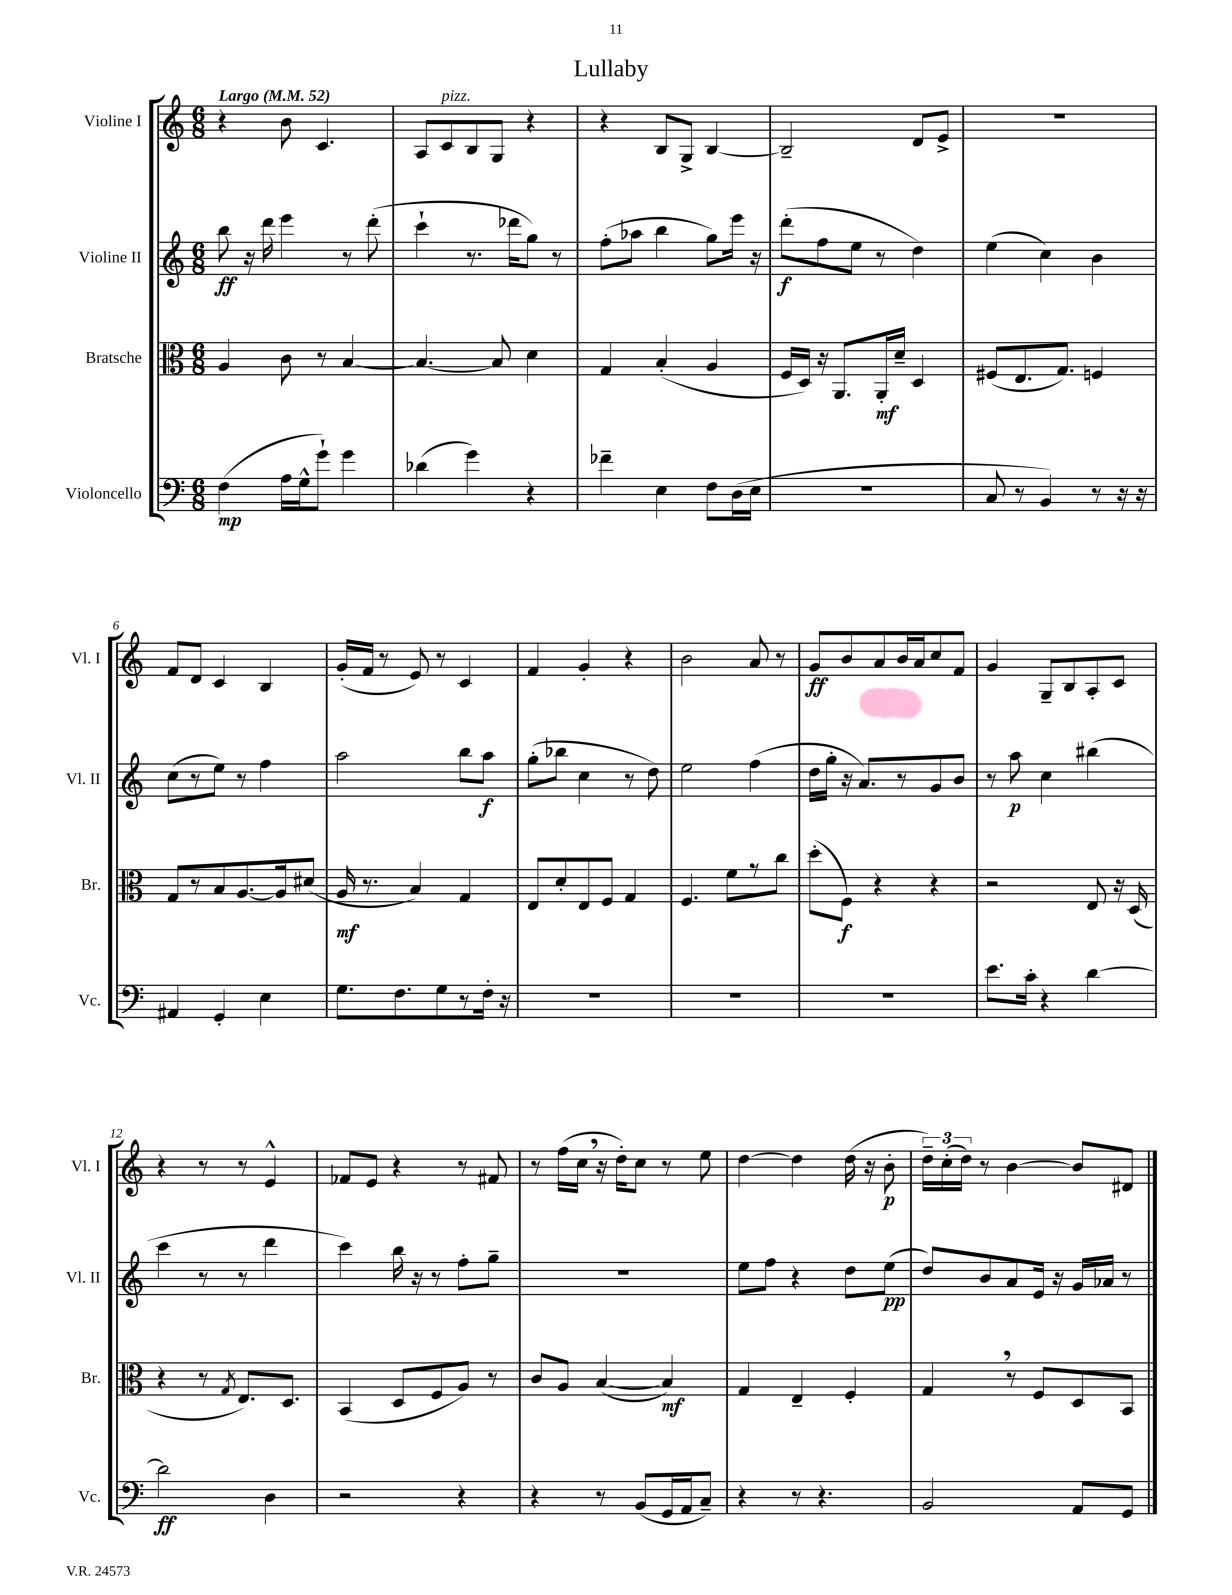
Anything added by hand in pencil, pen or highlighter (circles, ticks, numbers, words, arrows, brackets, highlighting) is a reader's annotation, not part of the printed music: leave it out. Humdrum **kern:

**kern	**dynam	**kern	**dynam	**kern	**dynam	**kern	**dynam
*part4	*part4	*part3	*part3	*part2	*part2	*part1	*part1
*staff4	*staff4	*staff3	*staff3	*staff2	*staff2	*staff1	*staff1
*I"Violoncello	*	*I"Bratsche	*	*I"Violine II	*	*I"Violine I	*
*I'Vc.	*	*I'Br.	*	*I'Vl. II	*	*I'Vl. I	*
*clefF4	*	*clefC3	*	*clefG2	*	*clefG2	*
*k[]	*	*k[]	*	*k[]	*	*k[]	*
*M6/8	*	*M6/8	*	*M6/8	*	*M6/8	*
*MM52	*	*MM52	*	*MM52	*	*MM52	*
=1	=1	=1	=1	=1	=1	=1	=1
!	!	!	!	!	!	!LO:TX:a:B:t=Largo	!
(4F\	mp	4A/	.	8bb\	ff	4r	.
.	.	.	.	16r	.	.	.
.	.	.	.	16ddd\	.	.	.
16A\LL	.	8c\	.	4eee\	.	8b\	.
16G^^\J	.	.	.	.	.	.	.
8g`\J)	.	8r	.	.	.	4.c/	.
4g\	.	[4B/	.	8r	.	.	.
.	.	.	.	(8ddd'\	.	.	.
=2	=2	=2	=2	=2	=2	=2	=2
(4d-X\	.	4.B/_	.	4ccc`\	.	8A/L	.
!	!	!	!	!	!	!LO:TX:a:i:t=pizz.	!
.	.	.	.	.	.	8c/	.
4g\)	.	.	.	8.r	.	8B/	.
.	.	8B/]	.	.	.	8G/J	.
.	.	.	.	16ddd-X\KL	.	.	.
4r	.	4d\	.	8gg\J)	.	4r	.
.	.	.	.	8r	.	.	.
=3	=3	=3	=3	=3	=3	=3	=3
4f-X~\	.	4G/	.	(8ff'\L	.	4r	.
.	.	.	.	8aa-X\J	.	.	.
4E\	.	(4B'/	.	4bb\	.	8B/L	.
.	.	.	.	.	.	8G^/J	.
8F\L	.	4A/	.	8gg\L)	.	[4B/	.
(16D\L	.	.	.	16eee\Jk	.	.	.
16E\JJ	.	.	.	16r	.	.	.
=4	=4	=4	=4	=4	=4	=4	=4
2.r	.	16F/LL	.	(8ddd'\L	f	2B~/]	.
.	.	16D/JJ)	.	.	.	.	.
.	.	16r	.	8ff\	.	.	.
.	.	8.AA/L	.	.	.	.	.
.	.	.	.	8ee\J	.	.	.
.	.	16AA'/L	mf	8r	.	.	.
.	.	16d~/JJ	.	.	.	.	.
.	.	4D/	.	4dd\)	.	8d/L	.
.	.	.	.	.	.	8e^/J	.
=5	=5	=5	=5	=5	=5	=5	=5
8C/	.	(8F#X/L	.	(4ee\	.	2.r	.
8r	.	8.E/	.	.	.	.	.
4BB/)	.	.	.	4cc\)	.	.	.
.	.	8.G/J)	.	.	.	.	.
8r	.	4Fn/	.	4b\	.	.	.
16r	.	.	.	.	.	.	.
16r	.	.	.	.	.	.	.
!!LO:LB:g=z
=6	=6	=6	=6	=6	=6	=6	=6
4AA#X/	.	8G/L	.	(8cc\L	.	8f/L	.
.	.	8r	.	8r	.	8d/J	.
4GG'/	.	8B/	.	8ee\J)	.	4c/	.
.	.	[8.A/	.	8r	.	.	.
4E\	.	.	.	4ff\	.	4B/	.
.	.	16A/k]	.	.	.	.	.
.	.	(8d#X/J	.	.	.	.	.
=7	=7	=7	=7	=7	=7	=7	=7
8.G\L	.	16A/	mf	2aa\	.	(16g'/LL	.
.	.	8.r	.	.	.	16f/JJ	.
.	.	.	.	.	.	8r	.
8.F\	.	.	.	.	.	.	.
.	.	4B/)	.	.	.	8e/)	.
8G\	.	.	.	.	.	8r	.
8r	.	4G/	.	8bb\L	.	4c/	.
16F'\Jk	.	.	.	8aa\J	f	.	.
16r	.	.	.	.	.	.	.
=8	=8	=8	=8	=8	=8	=8	=8
2.r	.	8E/L	.	(8gg'\L	.	4f/	.
.	.	8d'/	.	8bb-X\J	.	.	.
.	.	8E/	.	4cc\	.	4g'/	.
.	.	8F/J	.	.	.	.	.
.	.	4G/	.	8r	.	4r	.
.	.	.	.	8dd\)	.	.	.
=9	=9	=9	=9	=9	=9	=9	=9
2.r	.	4.F/	.	2ee\	.	2b\	.
.	.	8f\L	.	.	.	.	.
.	.	8r	.	(4ff\	.	8a/	.
.	.	8cc\J	.	.	.	8r	.
=10	=10	=10	=10	=10	=10	=10	=10
2.r	.	(8dd'\L	.	16dd\LL	.	8g/L	ff
.	.	.	.	16gg'\JJ	.	.	.
.	.	8F\J)	f	16r	.	8b/	.
.	.	.	.	8.a/L)	.	.	.
.	.	4r	.	.	.	8a/	.
.	.	.	.	8r	.	16b/L	.
.	.	.	.	.	.	16a/J	.
.	.	4r	.	8g/	.	8cc/	.
.	.	.	.	8b/J	.	8f/J	.
=11	=11	=11	=11	=11	=11	=11	=11
8.e\L	.	2r	.	8r	.	4g/	.
.	.	.	.	8aa\	p	.	.
16c'\Jk	.	.	.	.	.	.	.
4r	.	.	.	4cc\	.	8G~/L	.
.	.	.	.	.	.	8B/	.
[4d\	.	8E/	.	(4bb#X\	.	8A'/	.
.	.	16r	.	.	.	8c/J	.
.	.	(16D/	.	.	.	.	.
!!LO:LB:g=z
=12	=12	=12	=12	=12	=12	=12	=12
2d\]	ff	4r	.	4ccc\	.	4r	.
.	.	8r	.	8r	.	8r	.
.	.	8qG/	.	.	.	.	.
.	.	8.E/L)	.	8r	.	8r	.
4D\	.	.	.	4ddd\	.	4e^^/	.
.	.	8.D/J	.	.	.	.	.
=13	=13	=13	=13	=13	=13	=13	=13
2r	.	(4BB/	.	4ccc\)	.	8f-X/L	.
.	.	.	.	.	.	8e/J	.
.	.	8D/L	.	16bb\	.	4r	.
.	.	.	.	16r	.	.	.
.	.	8F/	.	8r	.	.	.
4r	.	8A/J)	.	8ff'\L	.	8r	.
.	.	8r	.	8gg~\J	.	8f#X/	.
=14	=14	=14	=14	=14	=14	=14	=14
4r	.	8c/L	.	2.r	.	8r	.
.	.	8A/J	.	.	.	(16ff\LL	.
.	.	.	.	.	.	16cc,\JJ	.
8r	.	([4B/	.	.	.	16r	.
.	.	.	.	.	.	16dd'\KL)	.
(8BB/L	.	.	.	.	.	8cc\J	.
16GG/L	.	4B/])	mf	.	.	8r	.
16AA/J	.	.	.	.	.	.	.
8C~/J)	.	.	.	.	.	8ee\	.
=15	=15	=15	=15	=15	=15	=15	=15
4r	.	4G/	.	8ee\L	.	[4dd\	.
.	.	.	.	8ff\J	.	.	.
8r	.	4E~/	.	4r	.	4dd\]	.
4.r	.	.	.	.	.	.	.
.	.	4F'/	.	8dd\L	.	(16dd\	.
.	.	.	.	.	.	16r	.
.	.	.	.	(8ee\J	pp	8b'\	p
=16	=16	=16	=16	=16	=16	=16	=16
2BB/	.	4G,/	.	8dd/L)	.	24dd~\LL)	.
.	.	.	.	.	.	(24cc'\	.
.	.	.	.	.	.	24dd\JJ)	.
.	.	.	.	8b/	.	8r	.
.	.	8r	.	8a/	.	[4b\	.
.	.	8F/L	.	16e/Jk	.	.	.
.	.	.	.	16r	.	.	.
8AA/L	.	8D/	.	16g/LL	.	8b/L]	.
.	.	.	.	16a-X/JJ	.	.	.
8GG/J	.	8BB/J	.	8r	.	8d#X/J	.
==	==	==	==	==	==	==	==
*-	*-	*-	*-	*-	*-	*-	*-
